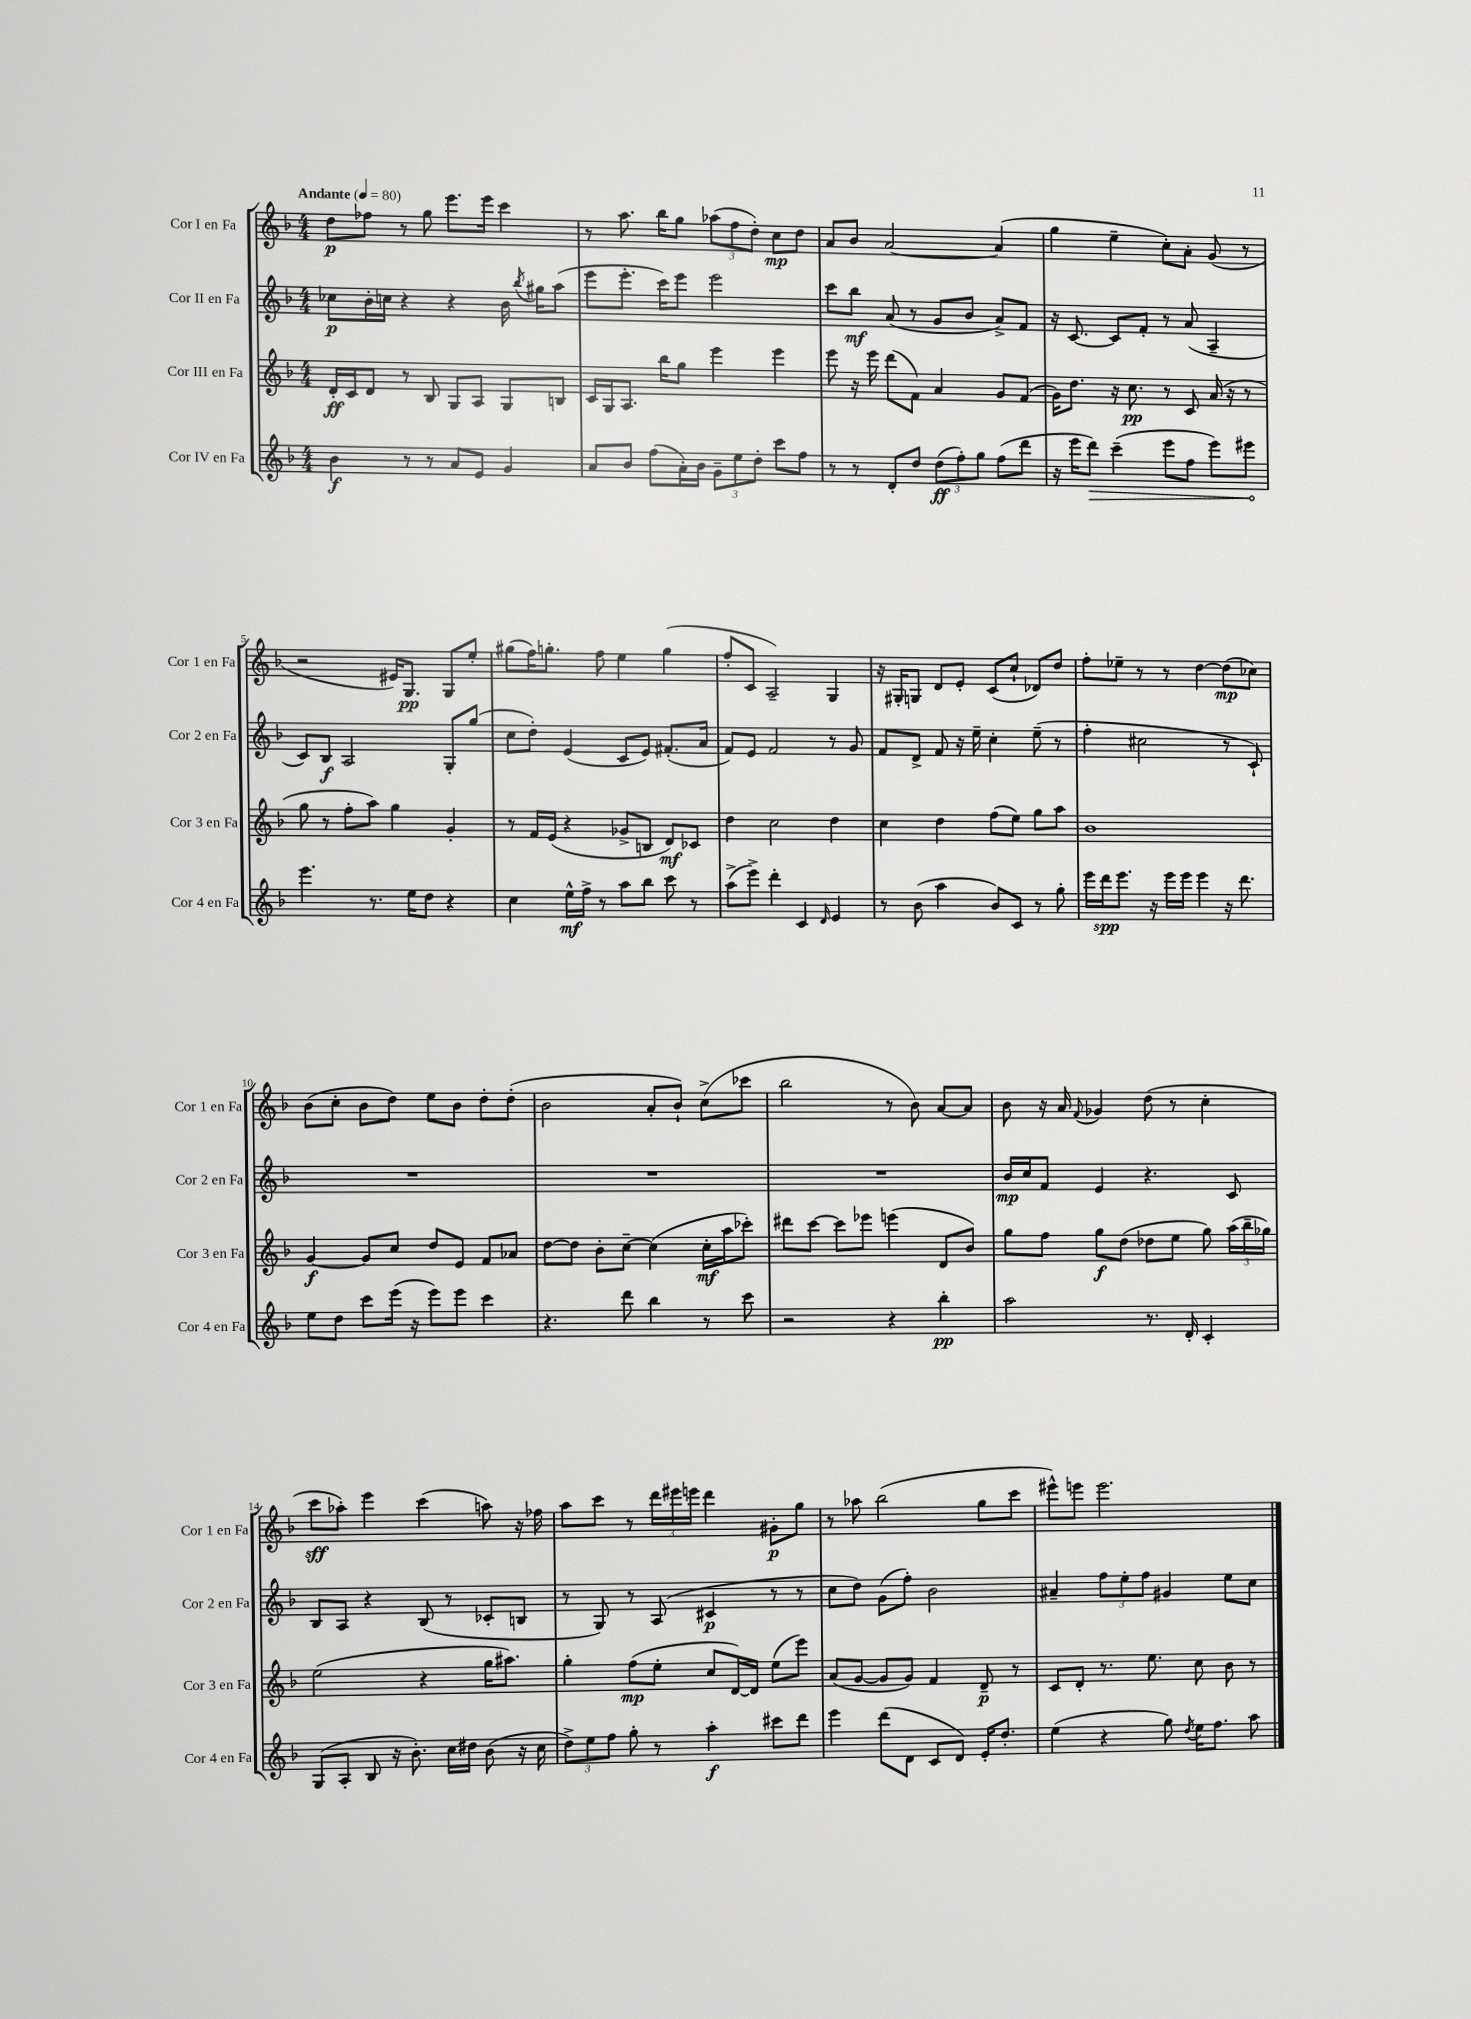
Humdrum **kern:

**kern	**kern	**kern	**kern
*staff4	*staff3	*staff2	*staff1
*clefG2	*clefG2	*clefG2	*clefG2
*k[b-]	*k[b-]	*k[b-]	*k[b-]
*M4/4	*M4/4	*M4/4	*M4/4
*MM80	*MM80	*MM80	*MM80
4b-	16d'	8cc-	8dd
.	16c	.	.
.	8d	16b-'	8ff-
.	.	16cc	.
8r	8r	4r	8r
8r	8B-	.	8gg
8a	8G	4r	8.eee
8e	8A	.	.
.	.	.	16eee
4g	8G	16b-	4ccc
.	.	8qbb-	.
.	.	16gg#	.
.	8B	(8aa	.
=	=	=	=
8a	16c	8eee	8r
.	16G	.	.
8b-	8.A	8.eee'	8.aa
(8ff	.	.	.
.	16bb-	16ccc)	16bb-
16a')	8gg	8eee	8gg
16b-	.	.	.
12g~	4eee	2eee	(12aa-
12ee	.	.	12ff
12dd'	.	.	12dd')
8ccc	4eee	.	8cc
8ff	.	.	8dd
=	=	=	=
8r	8eee	8ccc	8a
8r	16r	8bb-	8b-
.	16eee	.	.
8d'	(8ddd	(8a	[2a
8dd	8f)	8r	.
(12dd	4a	8g	.
12ff')	.	.	.
.	.	8b-	.
12gg	.	.	.
(8ff	8g	8a^)	(4a]
8ddd	(8f	8f	.
=	=	=	=
16r	16g)	16r	4gg
16eee	8.dd	[8.c	.
8ddd)	.	.	.
(4ccc~	16r	8c]	4ee~
.	8.cc	.	.
.	.	8f'	.
8eee	8r	8r	8cc')
8ff	8c	(8a	8a'
8eee)	(16a	4A~	(8g
.	16r	.	.
8eee#	8r	.	8r
=	=	=	=
4.eee	8gg	8c)	2r
.	8r	8B-	.
.	8ff'	2A	.
8.r	8aa)	.	.
.	4gg	.	16e#)
16ee	.	.	8.G
8dd	.	.	.
4r	4g'	8G'	8G
.	.	(8gg	8ee'
=	=	=	=
4cc	8r	8cc	(8gg#
.	16f	8dd')	16ff)
.	(16e	.	8.gg'
16ee^^	4r	(4e	.
16ff^	.	.	.
8r	.	.	8ff
8aa	8g-^	8c	4ee
8bb-	8B	8e)	.
8ccc	8d)	(8.f#'	(4gg
8r	8c-	.	.
.	.	16a	.
=	=	=	=
(8aa^	4dd	8f)	8ff'
8eee^)	.	8e	8c
4ddd'	2cc	2f	2A~)
4c	.	.	.
16qqd	.	.	.
4e	4dd	8r	4G
.	.	8g	.
=	=	=	=
8r	4cc	8f	16r
.	.	.	16G#'
(8b-	.	8d^	8G
4aa	4dd	8f	8d
.	.	16r	8e'
.	.	16ee~	.
8b-)	(8ff	4cc'	(8c
8c	8ee)	.	8cc`
8r	8gg	(8ee~	8d-)
8gg'	8aa	8r	8dd
=	=	=	=
16eee	1b-	4ff'	8ff'
16ddd	.	.	.
8.eee	.	.	8ee-~
.	.	2cc#	8r
16r	.	.	.
16eee	.	.	8r
16eee	.	.	.
4eee	.	.	[4dd
16r	.	8r	(8dd]
8.ddd	.	.	.
.	.	8c`)	8cc-)
=	=	=	=
8ee	[4g	1r	(8b-
8dd	.	.	8cc'
8ccc	8g]	.	8b-
(16eee	8cc	.	8dd)
16r	.	.	.
8eee)	8dd	.	8ee
8eee	8e	.	8b-
4ccc	8f	.	8dd'
.	8a-	.	(8dd'
=	=	=	=
4.r	[8dd	1r	2b-
.	8dd]	.	.
.	8b-'	.	.
8ddd	[8cc~	.	.
4bb-	(4cc]	.	8a'
.	.	.	8b-`)
8r	16cc'	.	(8cc^
.	16aa	.	.
8ccc	8ccc-')	.	8ccc-
=	=	=	=
2r	8ddd#	1r	2bb-
.	[8ccc	.	.
.	8ccc]	.	.
.	8eee-	.	.
4r	(4eee	.	8r
.	.	.	8b-)
4bb-'	8d	.	[8a
.	8b-)	.	8a]
=	=	=	=
2aa	8gg	16b-	8b-
.	.	16cc	.
.	8ff	8f	16r
.	.	.	16a
.	.	.	8qqf
.	8gg	4e	4g-
.	(8dd	.	.
8.r	8dd-	4.r	(8dd
.	8ee	.	8r
16d'	.	.	.
4c'	8gg)	.	4cc'
.	(24aa	8c	.
.	24bb-~	.	.
.	24gg-)	.	.
=	=	=	=
(8G	(2ee	8B-	8ccc
8A'	.	8A	8aa-')
8B-	.	4r	4eee
16r	.	.	.
8.b-')	.	.	.
.	4r	(8B-	(4ccc
16cc	.	8r	.
16dd#	.	.	.
(8b-	16gg	8c-'	8aa)
.	8.aa#)	.	.
16r	.	8B	16r
16cc	.	.	16ff-
=	=	=	=
12dd^)	4gg'	8r	8aa
12ee	.	.	.
.	.	8G)	8ccc
12ff	.	.	.
8gg'	(8ff	8r	8r
8r	8ee'	(8A	24ddd
.	.	.	24eee#
.	.	.	24eee
4aa'	8cc	4c#	4ddd
.	[16d)	.	.
.	16d]	.	.
8ccc#	(8ee	8r	8g#'
8ddd	8eee)	8r	8gg
=	=	=	=
4eee	(8a	8cc	8r
.	[8g	8dd)	8aa-
(8ddd	8g]	(8g	(2bb-
8d	8g)	8ff')	.
8c	4f	2b-	.
8d)	.	.	.
16e'	8d~	.	8gg
8.dd'	.	.	.
.	8r	.	8ccc
=	=	=	=
(4ee	8c	4a#~	8eee#^^)
.	8d'	.	8eee
4r	8.r	12ff	2.eee
.	.	12ee'	.
.	.	12ff	.
.	8.ee	.	.
8gg)	.	4g#	.
8qdd	.	.	.
16ee	8cc	.	.
8.ff	.	.	.
.	8b-	8ee	.
8aa	8r	8cc	.
==	==	==	==
*-	*-	*-	*-
